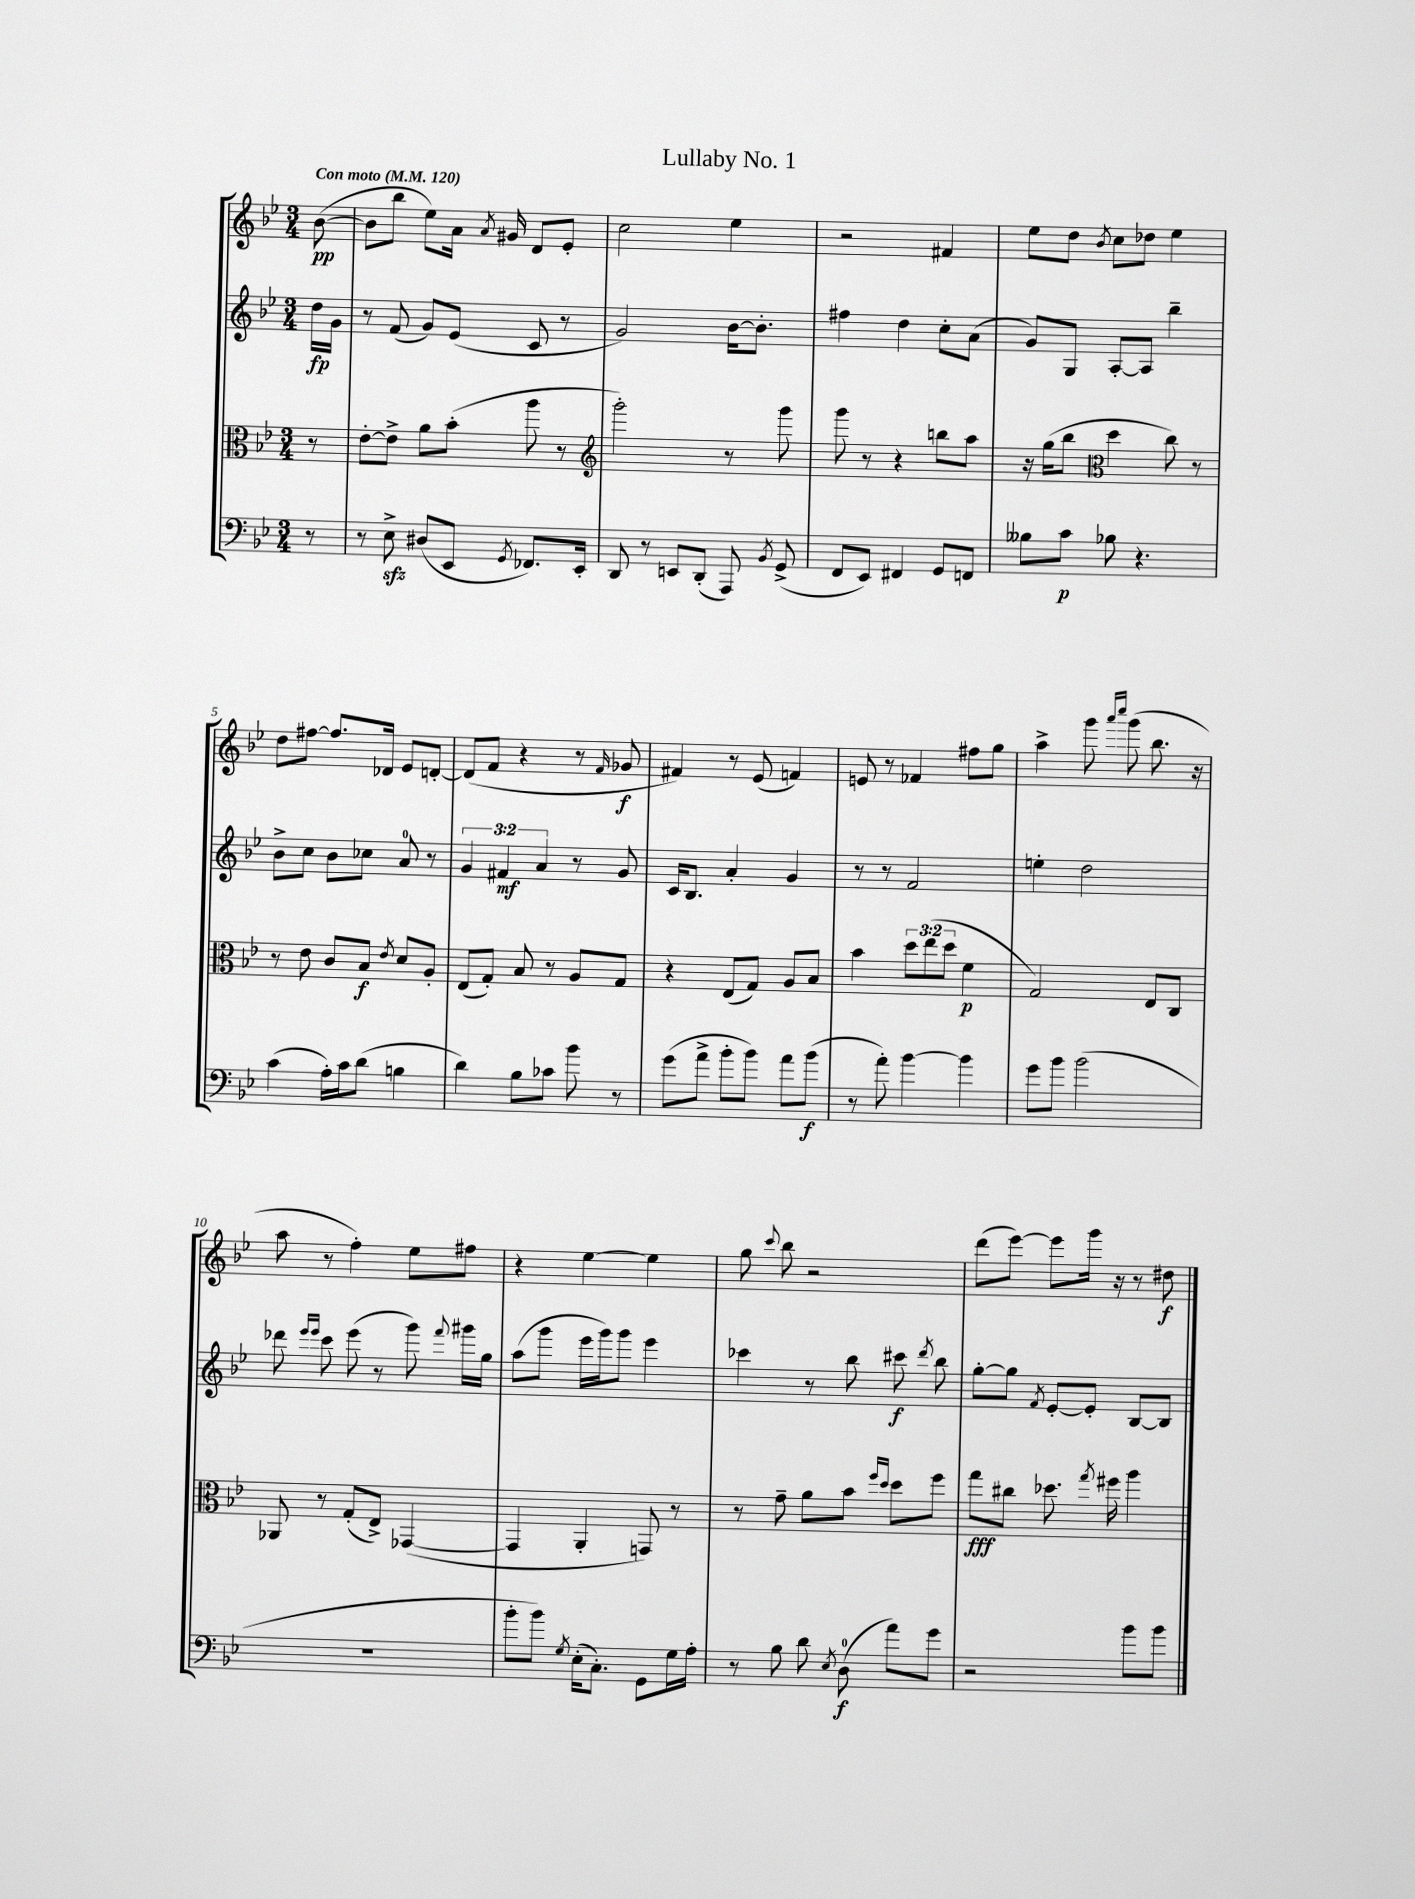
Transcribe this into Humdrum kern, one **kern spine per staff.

**kern	**dynam	**kern	**dynam	**kern	**dynam	**kern	**dynam
*part4	*part4	*part3	*part3	*part2	*part2	*part1	*part1
*staff4	*staff4	*staff3	*staff3	*staff2	*staff2	*staff1	*staff1
*clefF4	*	*clefC3	*	*clefG2	*	*clefG2	*
*k[b-e-]	*	*k[b-e-]	*	*k[b-e-]	*	*k[b-e-]	*
*M3/4	*	*M3/4	*	*M3/4	*	*M3/4	*
*MM120	*	*MM120	*	*MM120	*	*MM120	*
=	=	=	=	=	=	=	=
!	!	!	!	!	!	!LO:TX:a:B:t=Con moto	!
8r	.	8r	.	16dd\LL	fp	([8b-\	pp
.	.	.	.	16g\JJ	.	.	.
=1	=1	=1	=1	=1	=1	=1	=1
8r	.	[8e-'\L	.	8r	.	8b-\L]	.
8E-zz^\	.	8e-^\J]	.	(8f/	.	8bb-\J	.
(8D#X/L	.	8a\L	.	8g/L)	.	8ee-\L)	.
8EE-/J	.	(8b-'\J	.	(8e-/J	.	16a\Jk	.
.	.	.	.	.	.	8qa/	.
.	.	.	.	.	.	16g#X/	.
8qGG/	.	.	.	.	.	.	.
8.FF-X/L)	.	8aa\	.	8c/	.	8d/L	.
.	.	8r	.	8r	.	8e-'/J	.
16EE-'/Jk	.	.	.	.	.	.	.
=2	=2	=2	=2	=2	=2	=2	=2
*	*	*clefG2	*	*	*	*	*
8DD/	.	2ggg'\)	.	2g/)	.	2cc\	.
8r	.	.	.	.	.	.	.
8EEn/L	.	.	.	.	.	.	.
(8DD'/J	.	.	.	.	.	.	.
8AAA/)	.	8r	.	[16b-\KL	.	4ee-\	.
.	.	.	.	8.b-'\J]	.	.	.
8qBB-/	.	.	.	.	.	.	.
(8GG^/	.	8ggg\	.	.	.	.	.
=3	=3	=3	=3	=3	=3	=3	=3
8FF/L	.	8ggg\	.	4ff#X\	.	2r	.
8EE-/J)	.	8r	.	.	.	.	.
4FF#X/	.	4r	.	4dd\	.	.	.
8GG/L	.	8bbn\L	.	8cc'\L	.	4f#X/	.
8FFn/J	.	8aa\J	.	(8a\J	.	.	.
=4	=4	=4	=4	=4	=4	=4	=4
8B--X\L	.	16r	.	8g/L)	.	8ee-\L	.
.	.	(16gg\KL	.	.	.	.	.
8c\J	p	8bb-\J	.	8G/J	.	8dd\J	.
*	*	*clefC3	*	*	*	*	*
.	.	.	.	.	.	8qb-/	.
8B-X\	.	4dd\	.	[8A'/L	.	8cc\L	.
4.r	.	.	.	8A/J]	.	8dd-X\J	.
.	.	8cc\)	.	4bb-~\	.	4ee-\	.
.	.	8r	.	.	.	.	.
!!LO:LB:g=z
=5	=5	=5	=5	=5	=5	=5	=5
(4c\	.	8r	.	8b-^\L	.	8dd\L	.
.	.	8e-\	.	8cc\J	.	[8ff#X\J	.
16A'\LL)	.	8c/L	.	8b-\L	.	8.ff#/L]	.
16c\J	.	.	.	.	.	.	.
(8d\J	.	8B-/J	f	8cc-X\J	.	.	.
.	.	.	.	.	.	16d-X/Jk	.
.	.	8qe-/	.	.	.	.	.
4Bn\	.	8d/L	.	8a/	.	8e-/L	.
.	.	8A'/J	.	8r	.	[8dn'/J	.
=6	=6	=6	=6	=6	=6	=6	=6
4d\)	.	(8E-/L	.	6g/	.	(8d/L]	.
.	.	8G'/J)	.	.	.	8f/J	.
.	.	.	.	6f#X/	mf	.	.
8B-\L	.	8B-/	.	.	.	4r	.
.	.	.	.	6a/	.	.	.
8c-X\J	.	8r	.	.	.	.	.
8b-\	.	8A/L	.	8r	.	8r	.
.	.	.	.	.	.	16qqf/	.
8r	.	8G/J	.	8g/	.	8g-X/	f
=7	=7	=7	=7	=7	=7	=7	=7
(8g\L	.	4r	.	16c/KL	.	4f#X/)	.
.	.	.	.	8.B-/J	.	.	.
8a^\J	.	.	.	.	.	.	.
8b-'\L	.	(8E-/L	.	4a'/	.	8r	.
8b-\J)	.	8G/J)	.	.	.	(8e-/	.
8a\L	.	8A/L	.	4g/	.	4fn/)	.
(8b-\J	f	8B-/J	.	.	.	.	.
=8	=8	=8	=8	=8	=8	=8	=8
8r	.	4b-\	.	8r	.	8en/	.
8a'\)	.	.	.	8r	.	8r	.
[4b-\	.	12dd\L	.	2f/	.	4f-X/	.
.	.	(12ee-\	.	.	.	.	.
.	.	12dd\J	.	.	.	.	.
4b-\]	.	4f\	p	.	.	8ff#X\L	.
.	.	.	.	.	.	8gg\J	.
=9	=9	=9	=9	=9	=9	=9	=9
8g\L	.	2G/)	.	4een'\	.	4aa^\	.
8b-\J	.	.	.	.	.	.	.
(2b-\	.	.	.	2dd\	.	8ggg\	.
.	.	.	.	.	.	16qqaaa/LL	.
.	.	.	.	.	.	16qqcccc/JJ	.
.	.	.	.	.	.	(8ggg\	.
.	.	8E-/L	.	.	.	8.bb-\	.
.	.	8C/J	.	.	.	.	.
.	.	.	.	.	.	16r	.
!!LO:LB:g=z
=10	=10	=10	=10	=10	=10	=10	=10
2.r	.	8AA-X/	.	8ddd-X\	.	8aa\	.
.	.	.	.	16qqeee-/LL	.	.	.
.	.	.	.	16qqeee-/JJ	.	.	.
.	.	8r	.	8ccc\	.	8r	.
.	.	(8G'/L	.	(8eee-\	.	4ff'\)	.
.	.	8E-^/J)	.	8r	.	.	.
.	.	([4GG-X/	.	8ggg\)	.	8ee-\L	.
.	.	.	.	8qqfff/	.	.	.
.	.	.	.	16ggg#X\LL	.	8ff#X\J	.
.	.	.	.	16gg\JJ	.	.	.
=11	=11	=11	=11	=11	=11	=11	=11
8b-'\L	.	4GG-/]	.	(8aa\L	.	4r	.
8b-\J)	.	.	.	8ggg\J	.	.	.
8qG/	.	.	.	.	.	.	.
(16E-'\KL	.	4AA'/	.	16eee-\LL	.	[4ee-\	.
8.C'\J)	.	.	.	16ggg\J)	.	.	.
.	.	.	.	8ggg\J	.	.	.
8GG\L	.	8GGn/)	.	4eee-\	.	4ee-\]	.
16G\L	.	8r	.	.	.	.	.
16A'\JJ	.	.	.	.	.	.	.
=12	=12	=12	=12	=12	=12	=12	=12
8r	.	8r	.	4ccc-X\	.	8gg\	.
.	.	.	.	.	.	8qqccc/	.
8B-\	.	8g~\	.	.	.	8bb-\	.
8d\	.	8a\L	.	8r	.	2r	.
8qE-/	.	.	.	.	.	.	.
(8D\	f	8b-\J	.	8bb-\	.	.	.
.	.	16qqff/LL	.	.	.	.	.
.	.	16qqdd/JJ	.	.	.	.	.
8a\L)	.	8dd\L	.	8ccc#X\	f	.	.
.	.	.	.	8qddd/	.	.	.
8g\J	.	8ff\J	.	8bb-\	.	.	.
=13	=13	=13	=13	=13	=13	=13	=13
2r	.	8gg\L	fff	[8gg'\L	.	(8ddd\L	.
.	.	8cc#X\J	.	8gg\J]	.	[8eee-\J)	.
.	.	.	.	8qf/	.	.	.
.	.	8.dd-X\	.	[8e-'/L	.	8eee-\L]	.
.	.	.	.	8e-'/J]	.	16ggg\Jk	.
.	.	8qgg/	.	.	.	.	.
.	.	16ff#X\	.	.	.	16r	.
8b-\L	.	4aa\	.	[8B-/L	.	8r	.
8b-\J	.	.	.	8B-/J]	.	8dd#X\	f
==	==	==	==	==	==	==	==
*-	*-	*-	*-	*-	*-	*-	*-
